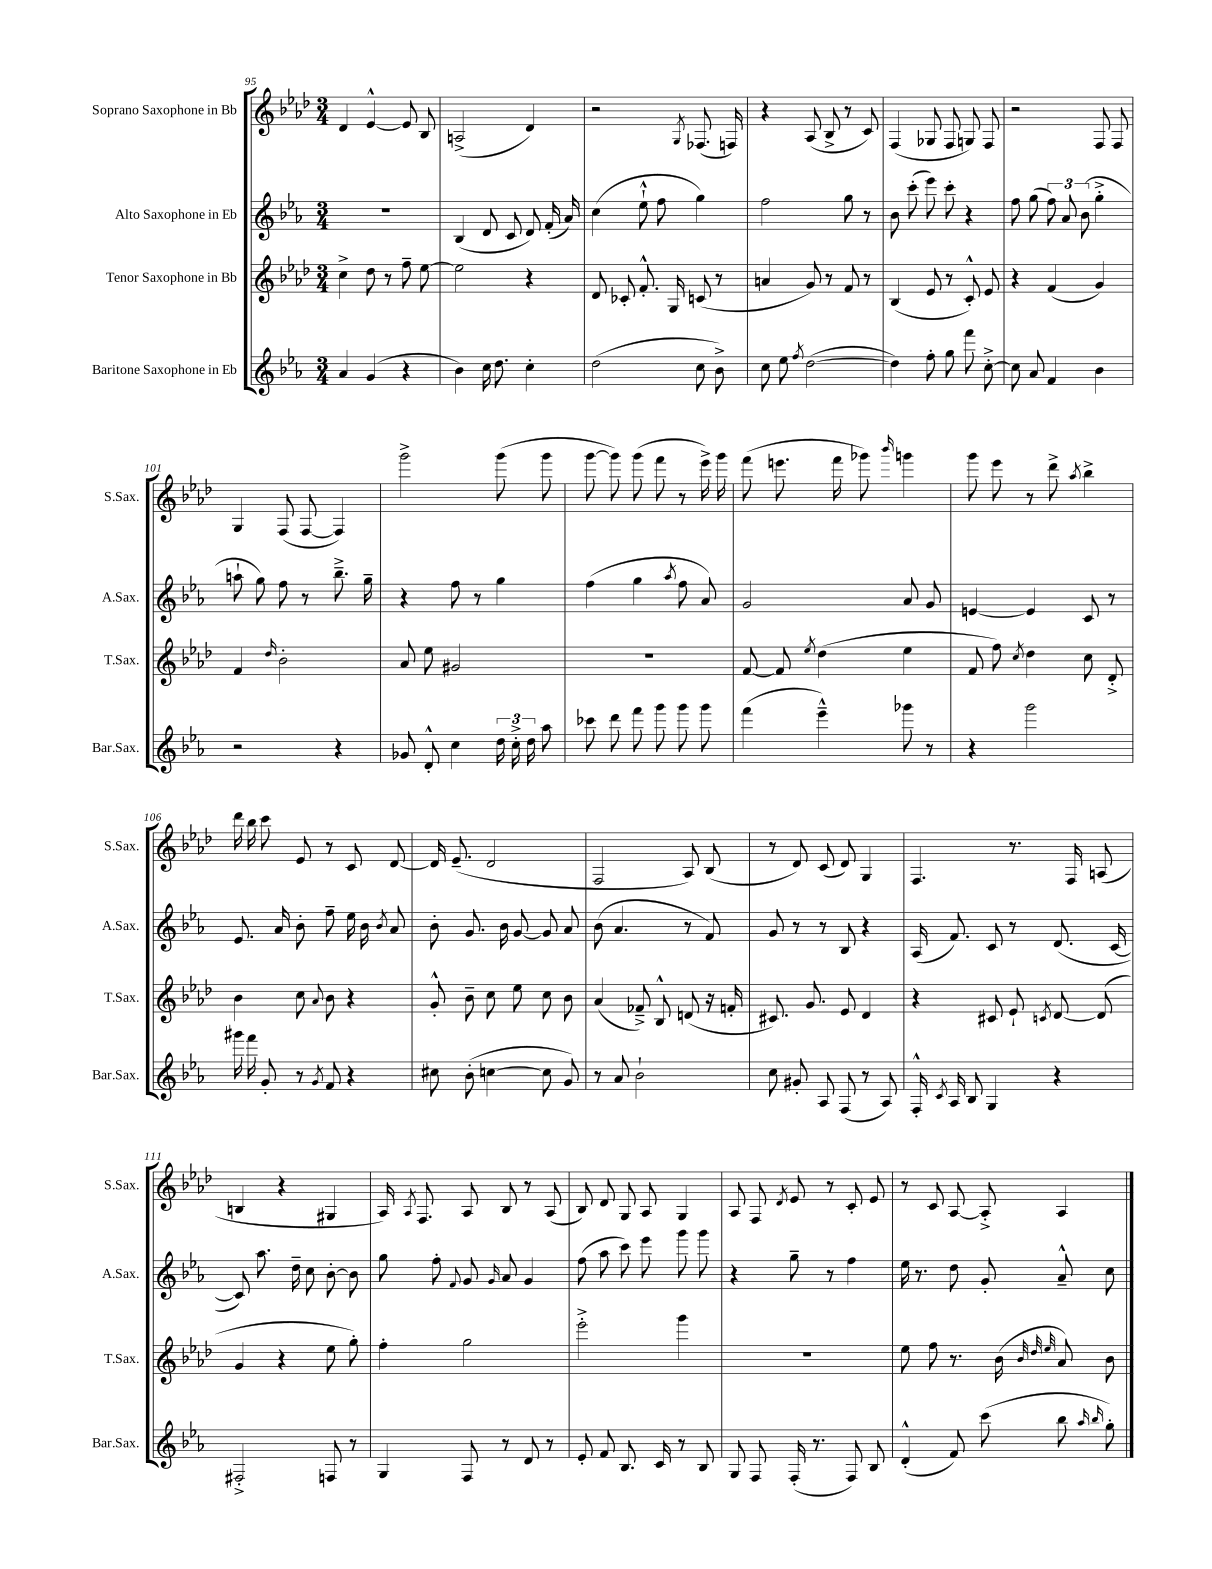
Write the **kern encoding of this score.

**kern	**kern	**kern	**kern
*part4	*part3	*part2	*part1
*staff4	*staff3	*staff2	*staff1
*I"Baritone Saxophone in Eb	*I"Tenor Saxophone in Bb	*I"Alto Saxophone in Eb	*I"Soprano Saxophone in Bb
*I'Bar.Sax.	*I'T.Sax.	*I'A.Sax.	*I'S.Sax.
*clefG2	*clefG2	*clefG2	*clefG2
*k[b-e-a-]	*k[b-e-a-d-]	*k[b-e-a-]	*k[b-e-a-d-]
*M3/4	*M3/4	*M3/4	*M3/4
=95	=95	=95	=95
4a-/	4cc^\	2.r	4d-/
(4g/	8dd-\	.	[4e-^^/
.	8r	.	.
4r	8ff~\	.	8e-/]
.	[8ee-\	.	8B-/
=96	=96	=96	=96
4b-\)	2ee-\]	(4B-/	(2An^/
16cc\	.	8d/	.
8.dd\	.	.	.
.	.	8c/	.
4cc'\	4r	8d/)	4d-/)
.	.	(16f'/	.
.	.	16a-/)	.
=97	=97	=97	=97
(2dd\	8d-/	(4cc\	2r
.	8c-X'/	.	.
.	8.f'^^/	8ee-`^^\	.
.	.	8ff\	.
.	16G/	.	.
.	.	.	8qG/
8cc\	(8cn/	4gg\)	(8.F-X/
8b-^\)	8r	.	.
.	.	.	16Fn/)
=98	=98	=98	=98
8cc\	4an/	2ff\	4r
8ee-\	.	.	.
8qff/	.	.	.
([2dd\	8g/)	.	(8A-/
.	8r	.	8B-^/
.	8f/	8gg\	8r
.	8r	8r	8c/)
=99	=99	=99	=99
4dd\])	(4B-/	8b-\	(4F/
.	.	(8ccc'\	.
8ff'\	8e-/	8eee-\)	8G-X/
8gg\	8r	8ccc'\	8F/
8fff\	8c'^^/)	4r	8Gn/)
[8cc'^\	8e-/	.	8F/
=100	=100	=100	=100
8cc\]	4r	8ff\	2r
8a-/	.	(8gg\	.
4f/	(4f/	12ff\)	.
.	.	12a-/	.
.	.	(12b-\	.
4b-\	4g/)	4gg'^\	8F/
.	.	.	8F/
!!LO:LB:g=z
=101	=101	=101	=101
2r	4f/	8aan`\	4G/
.	.	8gg\)	.
.	16qqdd-/	.	.
.	2b-'\	8ff\	(8F/
.	.	8r	[8F/
4r	.	8.bb-~^\	4F/])
.	.	16gg~\	.
=102	=102	=102	=102
8g-X/	8a-/	4r	2ggg^\
8d'^^/	8ee-\	.	.
4cc\	2g#X/	8ff\	.
.	.	8r	.
24dd\	.	4gg\	(8ggg\
24cc'^\	.	.	.
24dd\	.	.	.
8aa-\	.	.	8ggg\
=103	=103	=103	=103
8ccc-X\	2.r	(4ff\	[8ggg\
8ddd\	.	.	8ggg\])
8fff\	.	4gg\	(8ggg\
8ggg\	.	.	8fff\
.	.	8qaa-/	.
8ggg\	.	8ff\	8r
8ggg\	.	8a-/)	16eee-^\)
.	.	.	16ggg\
=104	=104	=104	=104
(4fff\	[8f/	2g/	(8fff\
.	8f/]	.	8.eeen\
.	8qee-/	.	.
4eee-~^^\)	(4dd-\	.	.
.	.	.	16fff\
.	.	.	8ggg-X\)
.	.	.	16qqbbb-/
8ggg-X\	4ee-\	8a-/	4gggn\
8r	.	8g/	.
=105	=105	=105	=105
4r	8f/	[4en/	8ggg\
.	8ff\)	.	8eee-\
.	8qcc/	.	.
2ggg\	4dd-\	4e/]	8r
.	.	.	8ddd-^\
.	.	.	8qaa-/
.	8cc\	8c/	4bb-^\
.	8d-'^/	8r	.
!!LO:LB:g=z
=106	=106	=106	=106
16ggg#X\	4b-\	8.e-/	16ddd-\
16fff\	.	.	16bb-\
8g'/	.	.	8ccc\
.	.	16a-/	.
8r	8cc\	8b-'\	8e-/
8qg/	8qqa-/	.	.
8f/	8b-\	8ff~\	8r
4r	4r	16ee-\	8c/
.	.	16b-\	.
.	.	8qb-/	.
.	.	8a-/	[8d-/
=107	=107	=107	=107
8cc#X\	8g'^^/	8b-'\	16d-/]
.	.	.	(8.e-~/
(8b-'\	8b-~\	8.g/	.
[4ccn\	8cc\	.	2d-/
.	.	16b-\	.
.	8ee-\	[8g/	.
8cc\]	8cc\	8g/]	.
8g/)	8b-\	8a-/	.
=108	=108	=108	=108
8r	(4a-/	(8b-\	2F/
8a-/	.	4.a-/	.
2b-`\	8f-X~^/)	.	.
.	8B-^^/	.	.
.	(8dn/	8r	8A-/)
.	16r	8f/)	(8B-/
.	16fn'/	.	.
=109	=109	=109	=109
8cc\	8.c#X/)	8g/	8r
8g#X'/	.	8r	8d-/)
.	8.g/	.	.
8A-/	.	8r	(8c/
(8F/	8e-/	8B-/	8d-/)
8r	4d-/	4r	4G/
8A-/)	.	.	.
=110	=110	=110	=110
16F'^^/	4r	(16A-/	4.F/
8qc/	.	.	.
16A-/	.	8.f/)	.
8B-/	.	.	.
4G/	8c#X/	8c/	.
.	8e-`/	8r	8.r
.	8qcn/	.	.
4r	[8d-/	(8.d/	.
.	.	.	16F/
.	(8d-/]	.	(8An/
.	.	[16c/	.
!!LO:LB:g=z
=111	=111	=111	=111
2F#X'^/	4g/	8c/])	4Bn/
.	.	8.aa-\	.
.	4r	.	4r
.	.	16dd~\	.
.	.	8cc\	.
8Fn/	8ee-\	[8b-'\	4G#X/
8r	8gg'\)	8b-\]	.
=112	=112	=112	=112
4G/	4ff'\	8gg\	16A-/)
.	.	.	8qA-/
.	.	.	8.F/
.	.	8ff'\	.
.	.	8qqf/	.
8F/	2gg\	8g/	8A-/
.	.	16qqg/	.
8r	.	8a-/	8B-/
8d/	.	4g/	8r
8r	.	.	(8A-/
=113	=113	=113	=113
8e-'/	2eee-'^\	(8ff\	8B-/)
8f/	.	8aa-\	8d-/
8.B-/	.	8ccc\)	8G/
.	.	8eee-\	8A-/
16c/	.	.	.
8r	4ggg\	8ggg\	4G/
8B-/	.	8ggg\	.
=114	=114	=114	=114
8G/	2.r	4r	8A-/
8F/	.	.	8F/
.	.	.	8qd-/
(16F'/	.	8gg~\	8e-/
8.r	.	.	.
.	.	8r	8r
8F/)	.	4ff\	8c'/
8B-/	.	.	8e-/
=115	=115	=115	=115
(4d'^^/	8ee-\	16ee-\	8r
.	.	8.r	.
.	8ff\	.	8c/
8f/)	8.r	8dd\	[8A-/
(8ccc\	.	8g'/	8A-'^/]
.	(16b-\	.	.
.	32qqb-/	.	.
.	32qqdd-/	.	.
.	32qqee-/	.	.
8bb-\	8a-/)	8a-~^^/	4A-/
16qqaa-/	.	.	.
16qqbb-/	.	.	.
8gg'\)	8b-\	8cc\	.
==	==	==	==
*-	*-	*-	*-
